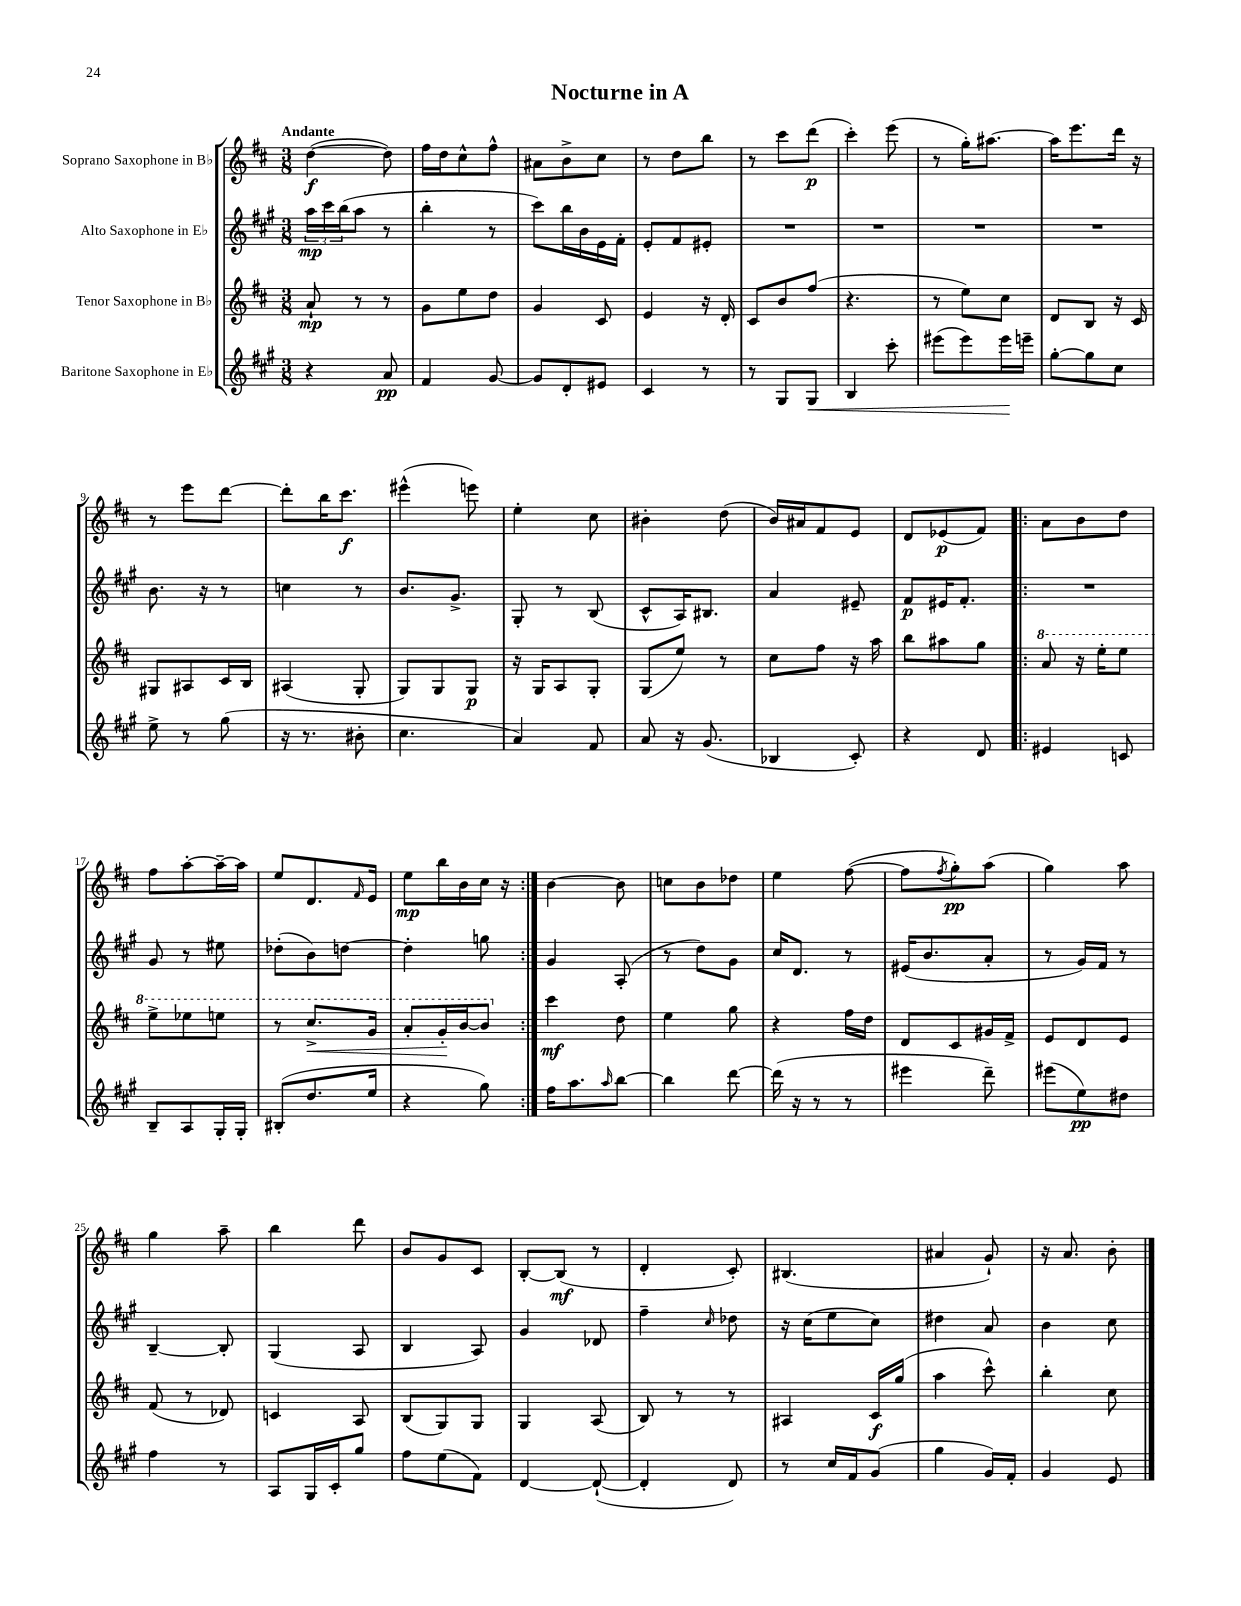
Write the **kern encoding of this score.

**kern	**kern	**kern	**kern
*staff4	*staff3	*staff2	*staff1
*clefG2	*clefG2	*clefG2	*clefG2
*k[f#c#g#]	*k[f#c#]	*k[f#c#g#]	*k[f#c#]
*M3/8	*M3/8	*M3/8	*M3/8
4r	8a`	24aa	([4dd
.	.	24ccc#	.
.	.	(24bb	.
.	8r	8aa	.
8a	8r	8r	8dd])
=	=	=	=
4f#	8g	4bb'	16ff#
.	.	.	16dd
.	8ee	.	8cc#^^
[8g#	8dd	8r	8ff#^^
=	=	=	=
8g#]	4g	8ccc#)	8a#
8d'	.	16bb	8b^
.	.	16b	.
8e#	8c#	16e	8cc#
.	.	16f#'	.
=	=	=	=
4c#	4e	8e'	8r
.	.	8f#	8dd
8r	16r	8e#'	8bb
.	16d'	.	.
=	=	=	=
8r	8c#	4.r	8r
8G#	8b	.	8ccc#
8G#	(8ff#	.	(8ddd
=	=	=	=
4B	4.r	4.r	4ccc#')
8ccc#'	.	.	(8eee
=	=	=	=
(8eee#	8r	4.r	8r
8eee#)	8ee)	.	16gg')
.	.	.	[8.aa#
16eee#	8cc#	.	.
16eee~	.	.	.
=	=	=	=
[8gg#'	8d	4.r	16aa#]
.	.	.	8.eee
8gg#]	8B	.	.
8cc#	16r	.	16ddd
.	16c#	.	16r
=	=	=	=
8ee^	8G#	8.b	8r
8r	8A#	.	8eee
.	.	16r	.
(8gg#	16c#	8r	[8ddd
.	16B	.	.
=	=	=	=
16r	(4A#	4cc	8ddd']
8.r	.	.	.
.	.	.	16bb
.	.	.	8.ccc#
8b#'	8G'	8r	.
=	=	=	=
4.cc#	8G)	8.b	(4eee#^^
.	8G	.	.
.	.	8.g#^	.
.	8G	.	8eee)
=	=	=	=
4a)	16r	8G#'	4ee'
.	16G	.	.
.	8A	8r	.
8f#	8G'	(8B	8cc#
=	=	=	=
8a	(8G	8c#^^	4b#'
16r	8ee)	16A)	.
(8.g#	.	8.B#	.
.	8r	.	(8dd
=	=	=	=
4B-	8cc#	4a	16b)
.	.	.	16a#
.	8ff#	.	8f#
8c#')	16r	8e#~	8e
.	16aa	.	.
=	=	=	=
4r	8bb	8f#	8d
.	8aa#	16e#	(8e-
.	.	8.f#'	.
8d	8gg	.	8f#)
=!|:	=!|:	=!|:	=!|:
4e#	8aa	4.r	8a
.	16r	.	8b
.	16eee'	.	.
8c	8eee	.	8dd
=	=	=	=
8B~	8eee^	8g#	8ff#
8A	8eee-	8r	[8aa'
16G#'	8eee	8ee#	16aa~_
16G#'	.	.	16aa]
=	=	=	=
(8B#'	8r	(8dd-'	8ee
8.dd	8.ccc#^	8b)	8.d
.	.	[8dd	.
.	.	.	16qqf#
16ee	16gg	.	16e
=	=	=	=
4r	8aa'	4dd']	8ee
.	16gg'	.	16bb
.	[16bb	.	16b
8gg#)	8bb]	8gg	16cc#
.	.	.	16r
=:|!	=:|!	=:|!	=:|!
16ff#	4ccc#	4g#	[4b
8.aa	.	.	.
16qqaa	.	.	.
[8bb	8dd	(8A'	8b]
=	=	=	=
4bb]	4ee	8r	8cc
.	.	8dd)	8b
[8ddd	8gg	8g#	8dd-
=	=	=	=
(16ddd]	4r	16cc#	4ee
16r	.	8.d	.
8r	.	.	.
8r	16ff#	8r	([8ff#
.	16dd	.	.
=	=	=	=
4eee#	8d	(16e#	8ff#]
.	.	8.b	.
.	.	.	8qff#
.	8c#	.	8gg')
8ddd~)	16g#	8a'	(8aa
.	16f#^	.	.
=	=	=	=
(8eee#	8e	8r	4gg)
8ee)	8d	16g#)	.
.	.	16f#	.
8dd#	8e	8r	8aa
=	=	=	=
4ff#	(8f#	[4B~	4gg
.	8r	.	.
8r	8d-)	8B']	8aa~
=	=	=	=
8A	4c	(4G#	4bb
16G#	.	.	.
16c#'	.	.	.
8gg#	8A	8A	8ddd
=	=	=	=
8ff#	(8B	4B	8b
(8ee	8G)	.	8g
8f#)	8G	8A)	8c#
=	=	=	=
[4d	4G	4g#	[8B'
.	.	.	(8B]
(8d`_	(8A	8d-	8r
=	=	=	=
4d']	8B)	4ff#~	4d'
.	8r	.	.
.	.	16qqcc#	.
8d)	8r	8dd-	8c#')
=	=	=	=
8r	4A#	16r	(4.B#
.	.	(16cc#	.
16cc#	.	8ee	.
16f#	.	.	.
(8g#	16c#	8cc#)	.
.	(16gg	.	.
=	=	=	=
4gg#	4aa	4dd#	4a#
16g#)	8ccc#^^)	8a	8g`)
16f#'	.	.	.
=	=	=	=
4g#	4bb'	4b	16r
.	.	.	8.a
8e	8cc#	8cc#	8b'
==	==	==	==
*-	*-	*-	*-
